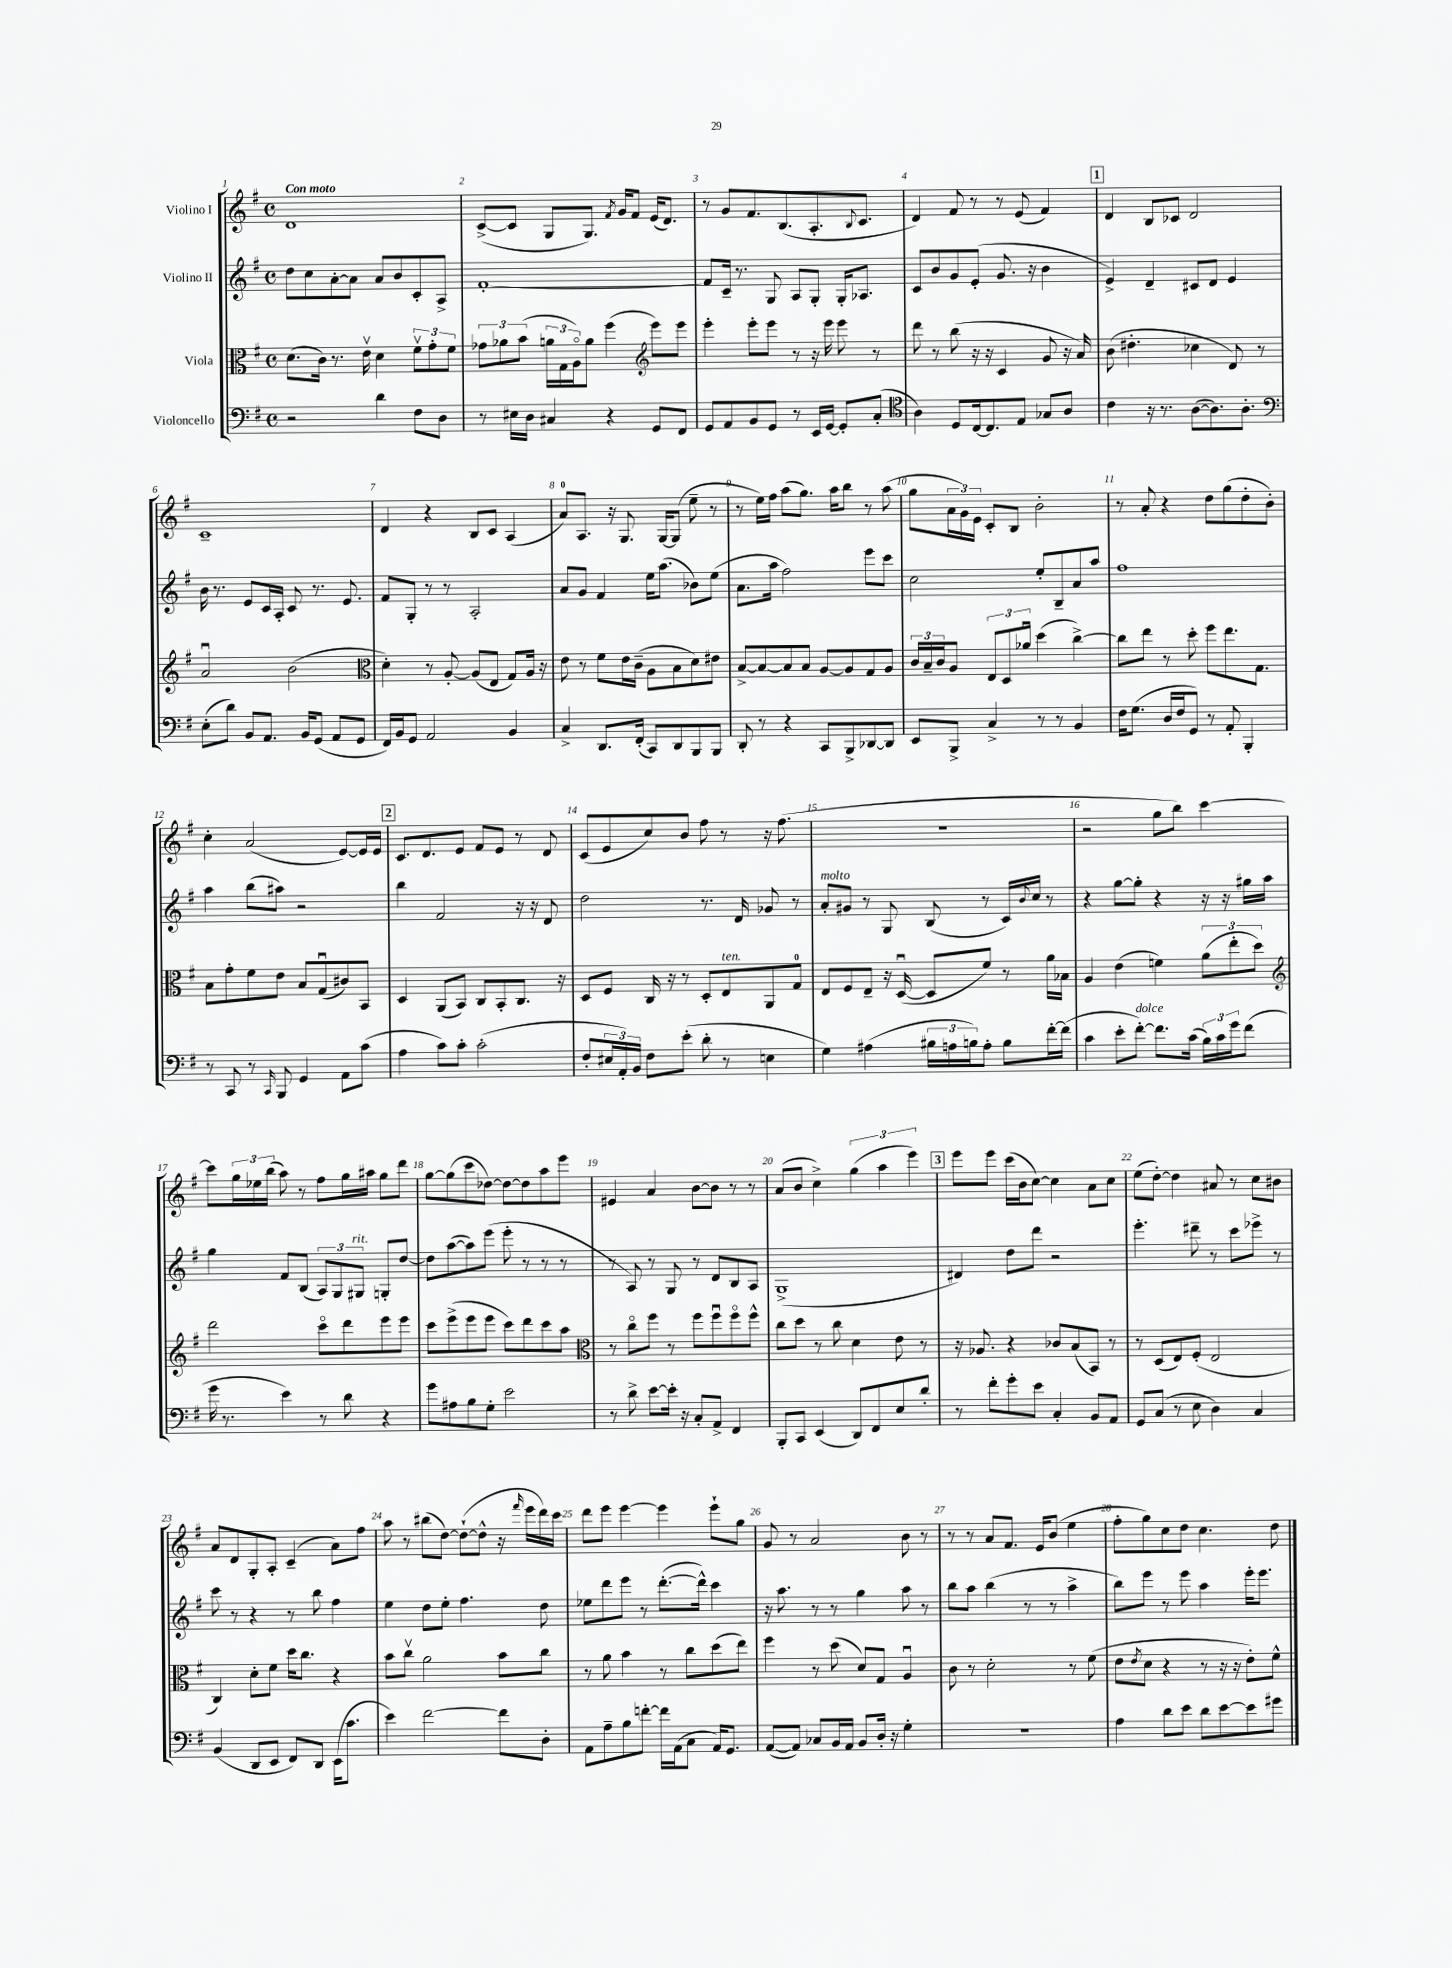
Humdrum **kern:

**kern	**kern	**kern	**kern
*staff4	*staff3	*staff2	*staff1
*clefF4	*clefC3	*clefG2	*clefG2
*k[f#]	*k[f#]	*k[f#]	*k[f#]
*M4/4	*M4/4	*M4/4	*M4/4
*met(c)	*met(c)	*met(c)	*met(c)
2r	(8.d	8dd	1d
.	.	8cc	.
.	16c)	.	.
.	8.r	[8a'	.
.	.	8a]	.
.	16ev	.	.
4d	4d	8a	.
.	.	8b	.
8F#	12f#v	8c'	.
.	12g'	.	.
8D	.	8A^	.
.	12f#	.	.
=	=	=	=
8r	12g-	[1f#'	([8c^
.	12a-	.	.
16E#	.	.	8c]
.	(12b	.	.
16D	.	.	.
4C#	24a	.	8G
.	24G	.	.
.	24Ao)	.	.
.	8a	.	8.G)
4r	(4ff#	.	.
.	.	.	8qf#
.	.	.	16g
.	.	.	8f#
*	*clefG2	*	*
8GG	8eee)	.	(16e
.	.	.	8.d)
8FF#	8eee	.	.
=	=	=	=
8GG	4eee'	8f#]	8r
8AA	.	16c~	8g
.	.	8.r	.
8BB	8eee'	.	8.f#
8GG	8eee	8G	.
.	.	.	(8.B
8r	8r	8A	.
16EE	16r	8G'	8.A'
[16GG	16eee	.	.
8GG']	8eee	16G'	.
.	.	.	8qqB
.	.	8.A-	8.c
(8C'	8r	.	.
=	=	=	=
*clefC4	*	*	*
4A)	8ddd	8c	4d)
.	8r	8b	.
8D	(8bb	8g	8f#
[16C	16r	(8e'	8r
8.C]	16r	.	.
.	4c	8.g	8r
8E	.	.	(8e
.	.	16r	.
8G-	8g	4b	4f#)
8A	16r	.	.
.	16a)	.	.
=	=	=	=
4c	(8b	4e^)	4d
.	4.dd#'	.	.
16r	.	4d~	8B
8.r	.	.	.
.	.	.	8c-
([8A	4cc-	8c#	2d
8.A])	.	8d	.
.	8d)	4e	.
8.A'	.	.	.
.	8r	.	.
=	=	=	=
*clefF4	*	*	*
(8E'	2au	16b	1c~
.	.	8.r	.
8d)	.	.	.
8BB	.	8e	.
8.AA	.	16c	.
.	.	16A'	.
.	(2b	8c	.
16BB	.	.	.
(8GG	.	8.r	.
8AA	.	.	.
.	.	8.e	.
8GG	.	.	.
=	=	=	=
*	*clefC3	*	*
16FF#)	4d')	8f#	4d
16BB	.	.	.
8GG	.	8G'	.
2AA	8r	8r	4r
.	[8A'	8r	.
.	(8A]	2A'	8B
.	8E	.	8c
4BB	8G)	.	(4A
.	16A	.	.
.	16r	.	.
=	=	=	=
4C^	8e	8a	8a)
.	8r	8g	8.A
8.DD	8f#	4f#	.
.	.	.	16r
.	16e	.	8.G
(16FF#'	(16c~	.	.
8CC)	8A	16ee	.
.	.	(8.aa	[16G
8DD	8B	.	(8G]
8BBB	8d)	8b-)	8ee~
8BBB	8e#	(8ee	8r
=	=	=	=
8DD'	[8B^	8.a	8r
8r	8B_	.	16ee)
.	.	16aa	16ff#
4r	8B]	2ff#)	(8aa
.	8B	.	8.gg)
8CC	[8A	.	.
.	.	.	16aa
8BBB^	8A]	.	8bb
[8DD-	8G	8eee	8r
8DD-]	8A	8ccc	(8aa
=	=	=	=
8EE	24c	2cc	8gg
.	24B~	.	.
.	24c	.	.
8BBB^	8A	.	24a
.	.	.	24g)
.	.	.	24e
4C^	12E	.	8c'
.	12D	.	.
.	.	.	8B
.	12a-u	.	.
8r	(4dd	8ee'	2b'
8r	.	8B~	.
4BB	[4cc^)	8a	.
.	.	8aa	.
=	=	=	=
16F#	8cc]	1ff#	8r
(8.G	.	.	.
.	8ee	.	8a'
16D	8r	.	4r
16F#	.	.	.
8GG)	8dd'	.	.
8r	8ff#	.	8dd
8AA'	8.ee	.	(8gg
4BBB'	.	.	8dd'
.	8.G	.	.
.	.	.	8b')
=	=	=	=
8r	8B	4aa	4cc'
8CC	8g'	.	.
8r	8f#	(8bb	(2a
16qqCC	.	.	.
8BBB	8e	8aa#)	.
4GG	8B	2r	.
.	(8Gu	.	.
8AA	8c#)	.	[8e)
(8c	8BB	.	16e]
.	.	.	16e
=	=	=	=
4A	4D	4bb	8.c
.	.	.	8.d
8c)	(8AA	2f#	.
8c'	8BB)	.	8e
(2c'	8C	.	8f#
.	8BB'	.	8e
.	8.C	16r	8r
.	.	16r	.
.	.	8d	8d
.	16r	.	.
=	=	=	=
8F#'	8D	2dd	(8c
24E#	8F#	.	8e
24AA')	.	.	.
24BB	.	.	.
8F#	16C	.	8cc)
.	16r	.	.
(8e'	8r	.	8b
8d'	8D'	8.r	8ff#
8r	8E	.	8r
.	.	16d	.
4E	8AA	8g-	16r
.	.	.	(8.ff#
.	8G	8r	.
=	=	=	=
4G)	8E	8a'	1r
.	8F#	8g#	.
(4A#	8E~	8r	.
.	16r	8G	.
.	([16Du	.	.
24B#	8D]	(8B	.
24A	.	.	.
24B)	.	.	.
8A'	8f#)	8r	.
8B	8r	16c)	.
.	.	8qqb	.
.	.	16cc	.
[16f#'	16a	8r	.
(16f#]	16B-	.	.
=	=	=	=
4c	4A	4r	2r
8e'	(4e	[8gg	.
[8f#')	.	8gg']	.
8.f#]	4f)	4r	8gg
.	.	.	8bb)
(16c	.	.	.
24B)	(12a	16r	[4ccc
24c	.	.	.
.	.	16r	.
24g	12ee'	.	.
(8f#	.	16gg#	.
.	12dd)	.	.
.	.	16aa	.
=	=	=	=
*	*clefG2	*	*
16g	2ddd	4gg	8ccc]
8.r	.	.	.
.	.	.	24gg
.	.	.	24ee-
.	.	.	(24bb
4e)	.	8f#	8aa)
.	.	(8B	8r
8r	8ccco	12A)	8ff#
.	.	12G	.
8d	8ddd	.	16gg
.	.	12G#	.
.	.	.	16aa#
4r	8eee	8G'	8gg
.	8eee	[8dd	8ddd
=	=	=	=
8g	8ccc	8dd]	[8gg
8A#	(8eee^	([8aa	(8gg]
8B	8eee	8aa])	8ccc
8G'	8eee	(8eee	[8dd-)
2e	8ccc)	8eee'	8dd-_
.	8ddd	8r	8dd-]
.	8ccc	8r	8aa
.	8aa	8r	8eee
=	=	=	=
*	*clefC3	*	*
8r	8r	8r	4e#
8d^	8cco	8A)	.
[8e	8ff#	8r	4a
16e']	8r	8G	.
16r	.	.	.
8C'	8ff#	8r	[8b
8AA^	8ff#u	8d	8b]
4FF#	8ff#o	8B	8r
.	8ff#^^	8A	8r
=	=	=	=
8BBB'	8cc	(1G^	(8a
8CC	8dd	.	8b
(4EE	8r	.	4cc^)
.	8cc	.	.
8DD)	4d	.	(6gg
8FF#	.	.	.
.	.	.	6aa
8E	8e	.	.
.	.	.	6eee)
8d'	8r	.	.
=	=	=	=
8r	16r	4d#)	8eee
.	8.A-	.	.
8f#'	.	.	8eee
8g'	4r	8dd	(16ccc
.	.	.	16b
8e	.	8ddd	[8cc)
4C'	8c-	2r	4cc]
.	(8B	.	.
8BB	8BB)	.	8a
8AA	8r	.	8cc
=	=	=	=
8GG	8r	4.eee'	(8ee
(8C	(8D	.	[8dd')
8r	8E)	.	4dd]
8E	(8F#'	8ddd#~	.
4D)	2E	8r	8a#
.	.	8ccc	8r
4C	.	8eee-^	8cc
.	.	8r	8b#
=	=	=	=
(4BB	4C)	8ccc	8a
.	.	8r	8d
8DD	8d'	4r	8G'
8EE	8f#	.	8A'
8FF#)	16dd	8r	(4c~
.	8.cc	.	.
8DD	.	8bb	.
(16EE	4r	4ff#	8a)
8.c	.	.	.
.	.	.	8ff#
=	=	=	=
4e)	8b	4ee	8aa
.	8ccv	.	8r
[2f#	2a	8dd	(8bb#
.	.	8ee'	[8dd)
.	.	4.ff#	(8dd`_
.	.	.	8dd^^]
8f#]	8b	.	16r
.	.	.	16qqfff#
.	.	.	16eee
8D'	8cc	8dd	16ddd)
.	.	.	16ccc
=	=	=	=
8AA	8r	8ee-	8ddd
8A~	8a	8ddd	8eee
8B	4b	8eee	[4eee
[8f'	.	8r	.
16f]	8r	([8.ddd'	4eee]
(16AA	.	.	.
8C	8cc	.	.
.	.	16ddd^^])	.
16AA)	(8dd	4ccc	8eee`
8.GG	.	.	.
.	8ee)	.	8gg
=	=	=	=
([8AA	4ff#	16r	8g
.	.	8.aa	.
8AA])	.	.	8r
8C-	8r	8r	2a
16BB	(8dd	8r	.
16AA	.	.	.
8BB	8d)	4gg	.
16D'	8G	.	.
16r	.	.	.
4G'	4Au	8aa	8b
.	.	8r	8r
=	=	=	=
1r	8c	8bb	8r
.	8r	8aa	8r
.	2d'	(4bb	8a
.	.	.	8.f#
.	.	8r	.
.	.	.	16e
.	.	8r	(8b
.	8r	4aa^	4ee
.	(8f#	.	.
=	=	=	=
4A	8e	8bb)	8ff#'
.	8qe	.	.
.	8d	8eee	8gg)
8d	4r	8r	8cc
8e	.	8eee	8dd
8d	8r	4aa	4.cc
[8e	16r	.	.
.	16r	.	.
8e]	8e')	16eee'	.
.	.	8.eee	.
8g#	8f#^^	.	8dd
==	==	==	==
*-	*-	*-	*-
